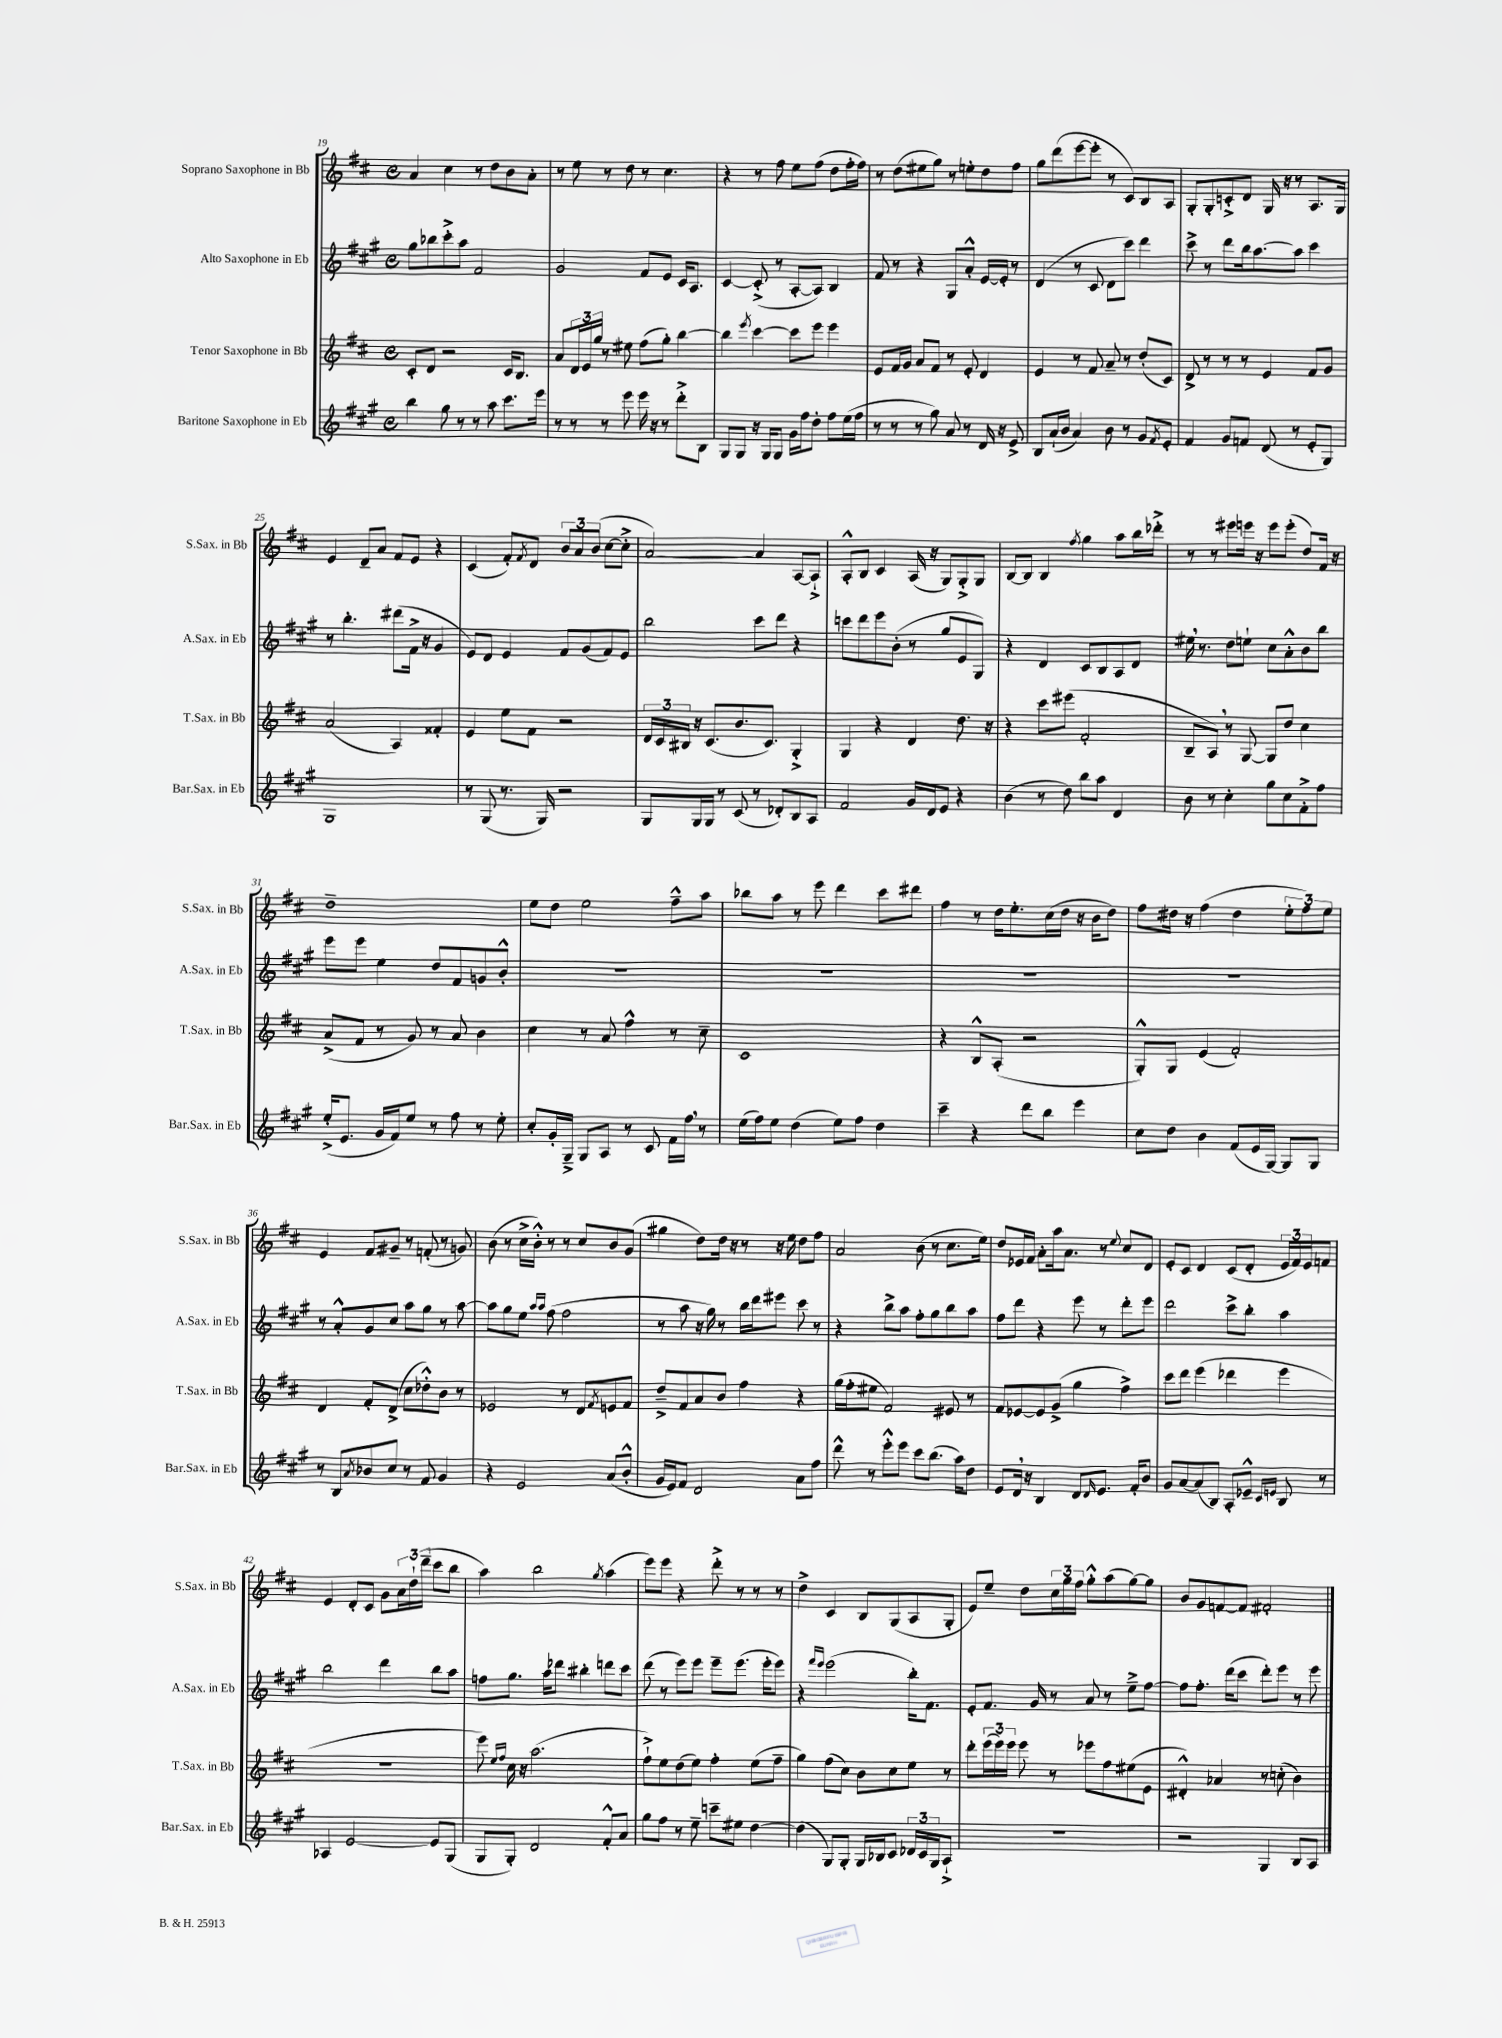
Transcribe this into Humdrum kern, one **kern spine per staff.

**kern	**kern	**kern	**kern
*staff4	*staff3	*staff2	*staff1
*clefG2	*clefG2	*clefG2	*clefG2
*k[f#c#g#]	*k[f#c#]	*k[f#c#g#]	*k[f#c#]
*M4/4	*M4/4	*M4/4	*M4/4
*met(c)	*met(c)	*met(c)	*met(c)
4bb\	8c#'/L	8gg#\L	4a/
.	8d/J	8bb-\	.
8gg#\	2r	8ccc#'^\	4cc#\
8r	.	8aa\J	.
8r	.	2f#/	8r
8aa\	.	.	8dd\L
8.ccc#\L	16c#/LK	.	8b\
.	8.B/J	.	.
.	.	.	8a'\J
16eee\Jk	.	.	.
=	=	=	=
8r	8a/L	2g#/	8r
8r	24d/L	.	8ee\
.	24e/	.	.
.	24gg/JJ	.	.
8r	8r	.	8r
8eee\	8ee#\	.	8dd\
16eee\	(8ff#\L	8f#/L	8r
16r	.	.	.
8r	8gg'\J)	8e/J	4.cc#\
8ddd'^\L	[4bb\	16c#/LK	.
.	.	8.A/J	.
8B\J	.	.	.
=	=	=	=
8G#/L	4bb\]	[4c#/	4r
8G#/J	.	.	.
.	8qeee/	.	.
16r	[4ccc#\	(8c#'^/]	8r
16G#/LK	.	.	.
8G#/J	.	8r	8ff#\
16g#\LL	8ccc#\]L	[8A'/L	8ee\L
16ff#\J	.	.	.
8dd'\J	8eee\J	8A/]J)	(8ff#\J
8ff#\L	4eee\	4B/	8dd\L
(16ee\L	.	.	16ff#'\L
16ff#\JJ	.	.	16ff#\JJ)
=	=	=	=
8r	8e/L	8f#/	8r
8r	16f#/L	8r	(8dd\L
.	16g/JJ	.	.
8r	8a/L	4r	8ee#\
8gg#\)	8f#/J	.	8gg\J)
8a/	8r	8G#/L	8r
8r	8e'/	8a'^^/J	8ee'\L
16d/	4d/	[16e/LL	8dd\
16r	.	16e'/]JJ	.
8e^/	.	8r	8ff#\J
=	=	=	=
8B/L	4e/	(4d/	8gg\L
(16a`/L	.	.	(8ddd\
16b/JJ	.	.	.
4a/)	8r	8r	[8eee\
.	8f#/	8c#/	8eee'\]J
8b\	8a~/	8d\L	8r
8r	8r	8ccc#\J)	8c#/L)
8g#/L	(8dd'/L	4ddd\	8B/
8qf#/	.	.	.
8e'/J	8c#/J)	.	8A/J
=	=	=	=
4f#/	8d^/	8ccc#^\	8G'/L
.	8r	8r	8G'/
8g#/L	8r	8ddd\L	8c'^/
8f/J	8r	16bb\k	8d/J
.	.	[8.aa\	.
(8d/	4e/	.	16G/
.	.	.	16r
8r	.	8aa\]J	8r
8e'/L	8f#/L	4ccc#\	8.A/L
8G#/J)	8g/J	.	.
.	.	.	16G/Jk
=	=	=	=
1G#	(2a/	8r	4e/
.	.	4.bb'\	.
.	.	.	8d~/L
.	.	.	8a/J
.	4A/)	(8ddd#\L	8f#/L
.	.	16f#^\Jk	8e/J
.	.	16r	.
.	4f##'/	4g#/	4r
=	=	=	=
8r	4e/	8e/L)	(4c#/
(8G#/	.	8d/J	.
8.r	8ee\L	4e/	8f#'/L)
.	.	.	8qf#/
.	8f#\J	.	8d/J
16G#/)	.	.	.
2r	2r	8f#/L	12b/L
.	.	.	12a/
.	.	(8g#/	.
.	.	.	(12b/J
.	.	8f#/)	[8cc#\L
.	.	8e/J	8cc#'^\]J
=	=	=	=
8G#/L	24d/LL	2bb\	[2a/)
.	24c#/	.	.
.	24B#/JJ	.	.
16G#/L	16r	.	.
16G#/JJ	(8.c#/L	.	.
8r	.	.	.
(8c#/	8.b/	.	.
8r	.	8ccc#\L	4a/]
.	8.c#/J)	.	.
8d-'/L)	.	8ddd\J	.
8B/	4G'^/	4r	[8A/L
8A/J	.	.	8A`^/]J
=	=	=	=
2f#/	4G/	8ccc\L	8A'^^/L
.	.	8ddd\	8B/J
.	4r	8eee\	4c#/
.	.	(8b'\J	.
16g#/LL	4d/	8r	(16A/
16d/J	.	.	16r
8e/J	.	8gg#/L	8G/L)
4r	8.dd\	8e/	8G'^/
.	.	8G#/J)	8G/J
.	16r	.	.
=	=	=	=
(4b\	4r	4r	[8B/L
.	.	.	8B/]J
8r	8ccc#\L	4d/	4B/
8dd\)	(8eee#\J	.	.
.	.	.	8qff#/
8bb\L	2f#'/	8c#/L	4gg\
8aa\J	.	8B/	.
4d/	.	8A/	8aa\L
.	.	8d/J	16bb\L
.	.	.	16ddd-'^\JJ
=	=	=	=
8b\	8B~/L	16ee#\	8r
.	.	8.r	.
8r	8A/J)	.	8r
4cc#'\	8r	8dd\L	8eee#\L
.	[8G/	8ee`\J	16eee\Jk
.	.	.	16r
8gg#\L	8G/]L	8cc#\L	8eee\L
8cc#\	8dd/J	8a'^^\	(8eee'\J
8f#'^\	4cc#\	8b\	8dd/L)
8ff#\J	.	8bb\J	16f#/Jk
.	.	.	16r
=	=	=	=
(16ee'^/LK	(8a^/L	8eee\L	1dd~
8.e/J	.	.	.
.	8f#/J	8eee\J	.
16g#/LL	8r	4ee\	.
16f#/J)	.	.	.
8ee/J	8g/)	.	.
8r	8r	8dd/L	.
8ff#\	8a/	8f#/	.
8r	4b\	8g/	.
8ee'\	.	8b'^^/J	.
=	=	=	=
8cc#'/L	4cc#\	1r	8ee\L
16g#'/L	.	.	8dd\J
16G#~^/JJ	.	.	.
8G#/L	8r	.	2ee\
8A/J	8a/	.	.
8r	4ff#^^\	.	.
8c#/	.	.	.
16f#\LL	8r	.	8ff#~^^\L
16ff#\JJ	.	.	.
8r	8cc#~\	.	8aa\J
=	=	=	=
(16ee\LL	1c#	1r	8bb-\L
16ff#\J)	.	.	.
8ee\J	.	.	8aa\J
(4dd\	.	.	8r
.	.	.	8eee\
8ee\L)	.	.	4ddd\
8ff#\J	.	.	.
4dd\	.	.	8ccc#\L
.	.	.	8ddd#\J
=	=	=	=
4ccc#~\	4r	1r	4ff#\
4r	8B^^/L	.	8r
.	(8A'/J	.	16dd\LK
.	.	.	8.ee'\
8ddd\L	2r	.	.
8bb\J	.	.	(16cc#\L
.	.	.	16dd\JJ
4eee\	.	.	16r
.	.	.	16b\LK
.	.	.	8dd\J)
=	=	=	=
8cc#\L	8G'^^/L)	1r	8ff#\L
8dd\J	8G/J	.	16dd#\Jk
.	.	.	16r
4b\	(4e/	.	(4ff#\
(8f#/L	2f#'/)	.	4dd#\
16e/L	.	.	.
[16G#/JJ)	.	.	.
8G#/]L	.	.	12ee'\L
.	.	.	12ff#\)
8G#/J	.	.	.
.	.	.	12ee\J
=	=	=	=
8r	4d/	8r	4e/
8B/L	.	8a'^^/L	.
8qa/	.	.	.
8b-/	8f#'/L	8g#/	8f#/L
8cc#/J	(8d^/J	8cc#/J	8g#~/J
8r	8cc#\L	8aa\L	8r
8f#/	8dd-'^^\)	8gg#\J	(8f'/
4g#/	8b\J	8r	8r
.	8r	[8aa\	8g/)
=	=	=	=
4r	2e-/	8aa\]L	(8b\
.	.	8gg#\	8r
2e/	.	8ee\J	16cc#^\LL
.	.	.	16b'^^\JJ)
.	.	16qqaa/LL	.
.	.	16qqaa/JJ	.
.	.	(8ff#\	8r
.	8r	2ff#\	8r
.	8d/L	.	8cc#/L
.	8qf#/	.	.
(8a/L	8e/	.	8b/
8b'^^/J	8f#/J	.	(8g/J
=	=	=	=
16g#/LL	8dd~^/L	8r	4gg#\
16e/J)	.	.	.
8f#/J	8f#/	8aa\	.
2d/	8a/	16r	8dd\L)
.	.	16gg#\)	.
.	8b/J	8r	16dd\Jk
.	.	.	16r
.	4ff#\	16bb\LL	8r
.	.	16ddd\J	.
.	.	8eee#\J	16r
.	.	.	16ee\
8a\L	4r	8ccc#\	8dd\L
8ff#\J	.	8r	8ff#\J
=	=	=	=
8ddd^^\	(16gg\LL	4r	2a/
.	16ff#'\J	.	.
8r	8ee#\J	.	.
8eee'^^\L	2f#/)	8bb^\L	.
8eee\J	.	8aa\J	.
8ccc#\L	.	8ff#'\L	(8b\
(8.bb\J	.	8gg#\	8r
.	8e#/	8bb\	8.cc#\L
16aa\LK)	.	.	.
8dd\J	8r	8aa\J	.
.	.	.	16ee\Jk)
=	=	=	=
8e/L	8f#/L	8ff#\L	8dd/L
16d/Jk	[8e-/	8ddd\J	16e-/L
16r	.	.	16f#/JJ
4B/	8e-/]	4r	8a'\L
.	(8g^/J	.	16aa\k
.	.	.	8.a\J
8d/L	4gg\	8eee\	.
16qqd/	.	.	.
8.e/J	.	8r	8r
.	.	.	8qqee/
.	4ff#^\)	8ddd'\L	8cc#/L
16f#'/LK	.	.	.
8b/J	.	8eee\J	8d/J
=	=	=	=
8g#/L	8ccc#\L	2ddd\	8e'/L
[8a/	8ddd\J	.	8c#/J
(8a/]	(4eee\	.	4d/
8B/J)	.	.	.
8A'/L	4ddd-\	8ccc#^\L	(8c#/L
8e-~^^/J	.	8bb'\J	8d'/J
16qqc#/LL	.	.	.
16qqe/JJ	.	.	.
8B/	4eee\	4aa\	24e/LL
.	.	.	24f#/)
.	.	.	24e/J
8r	.	.	8f/J
=	=	=	=
4A-/	1r	2bb\	4e/
[2e/	.	.	8d'/L
.	.	.	8c#/J
.	.	4ddd\	8g\L
.	.	.	24a\L
.	.	.	24dd`\
.	.	.	(24ddd~\JJ
8e/]L	.	8bb\L	8ccc#\L
(8G#/J	.	8aa\J	8bb\J
=	=	=	=
8G#/L	8eee\)	8ff\L	4aa\)
.	16qqee/LL	.	.
.	16qqff#/JJ	.	.
8G#'/J)	16cc#\	8.gg#\J	.
.	16r	.	.
2d/	(2.aa\	.	2bb\
.	.	16aa\LK	.
.	.	8ddd-\J	.
.	.	4bb#'\	.
.	.	.	8qgg/
8f#'^^/L	.	8ddd\L	(4aa\
8a/J	.	8ccc#\J	.
=	=	=	=
8gg#\L	8ff#`^\L)	(8ddd\	8eee\L)
8ff#\J	8ee\	8r	8eee\J
8r	(8dd\	8eee\L)	4r
8ee~\	8ee\J)	8eee\J	.
8ccc~\L	4ff#'\	8eee~\L	8ddd'^\
8ee#\J	.	(8.eee\J	8r
[4dd\	(8ee\L	.	8r
.	.	16eee'\LK	.
.	8ff#~\J	8eee\J)	8r
=	=	=	=
(4dd\]	4gg\)	4r	4dd^\
.	.	16qqfff#/LL	.
.	.	16qqeee/JJ	.
8G#/L)	(8ff#\L	(2eee\	4c#/
8G#'/J	8cc#\J)	.	.
16G#/LL	8b\L	.	8B/L
16B-/J	.	.	.
8c#/J	8cc#\	.	(8G/
24d-/LL	8ee\J	16bb'\LK)	8A/
24c#/	.	.	.
.	.	8.f#\J	.
24G#/J	.	.	.
8A`^/J	8r	.	8G'/J
=	=	=	=
1r	8ddd'\L	8e'/L	8e/L)
.	(24eee\L	8.f#/J	8ee~/J
.	24eee\)	.	.
.	24eee\JJ	.	.
.	8eee\	.	8dd\L
.	.	16g#/	.
.	8r	8r	24cc#\L
.	.	.	24gg\
.	.	.	24ff#\JJ
.	8eee-\L	8a/	8gg'^^\L
.	8ff#\	8r	(8aa\
.	(8ee#\	8ee~^\L	[8gg\)
.	8e\J	[8ff#\J	8gg\]J
=	=	=	=
2r	4d#'^^/)	8ff#\]L	8b/L
.	.	8.ff#'\J	8g/
.	4a-/	.	[8f/
.	.	(16ddd\LK	.
.	.	8ccc#\J	8f/]J
4G#/	8r	8ddd'\L)	2f#'/
.	(8cc'\	8eee\J	.
8B/L	4b\)	8r	.
8A/J	.	8eee\	.
==	==	==	==
*-	*-	*-	*-
